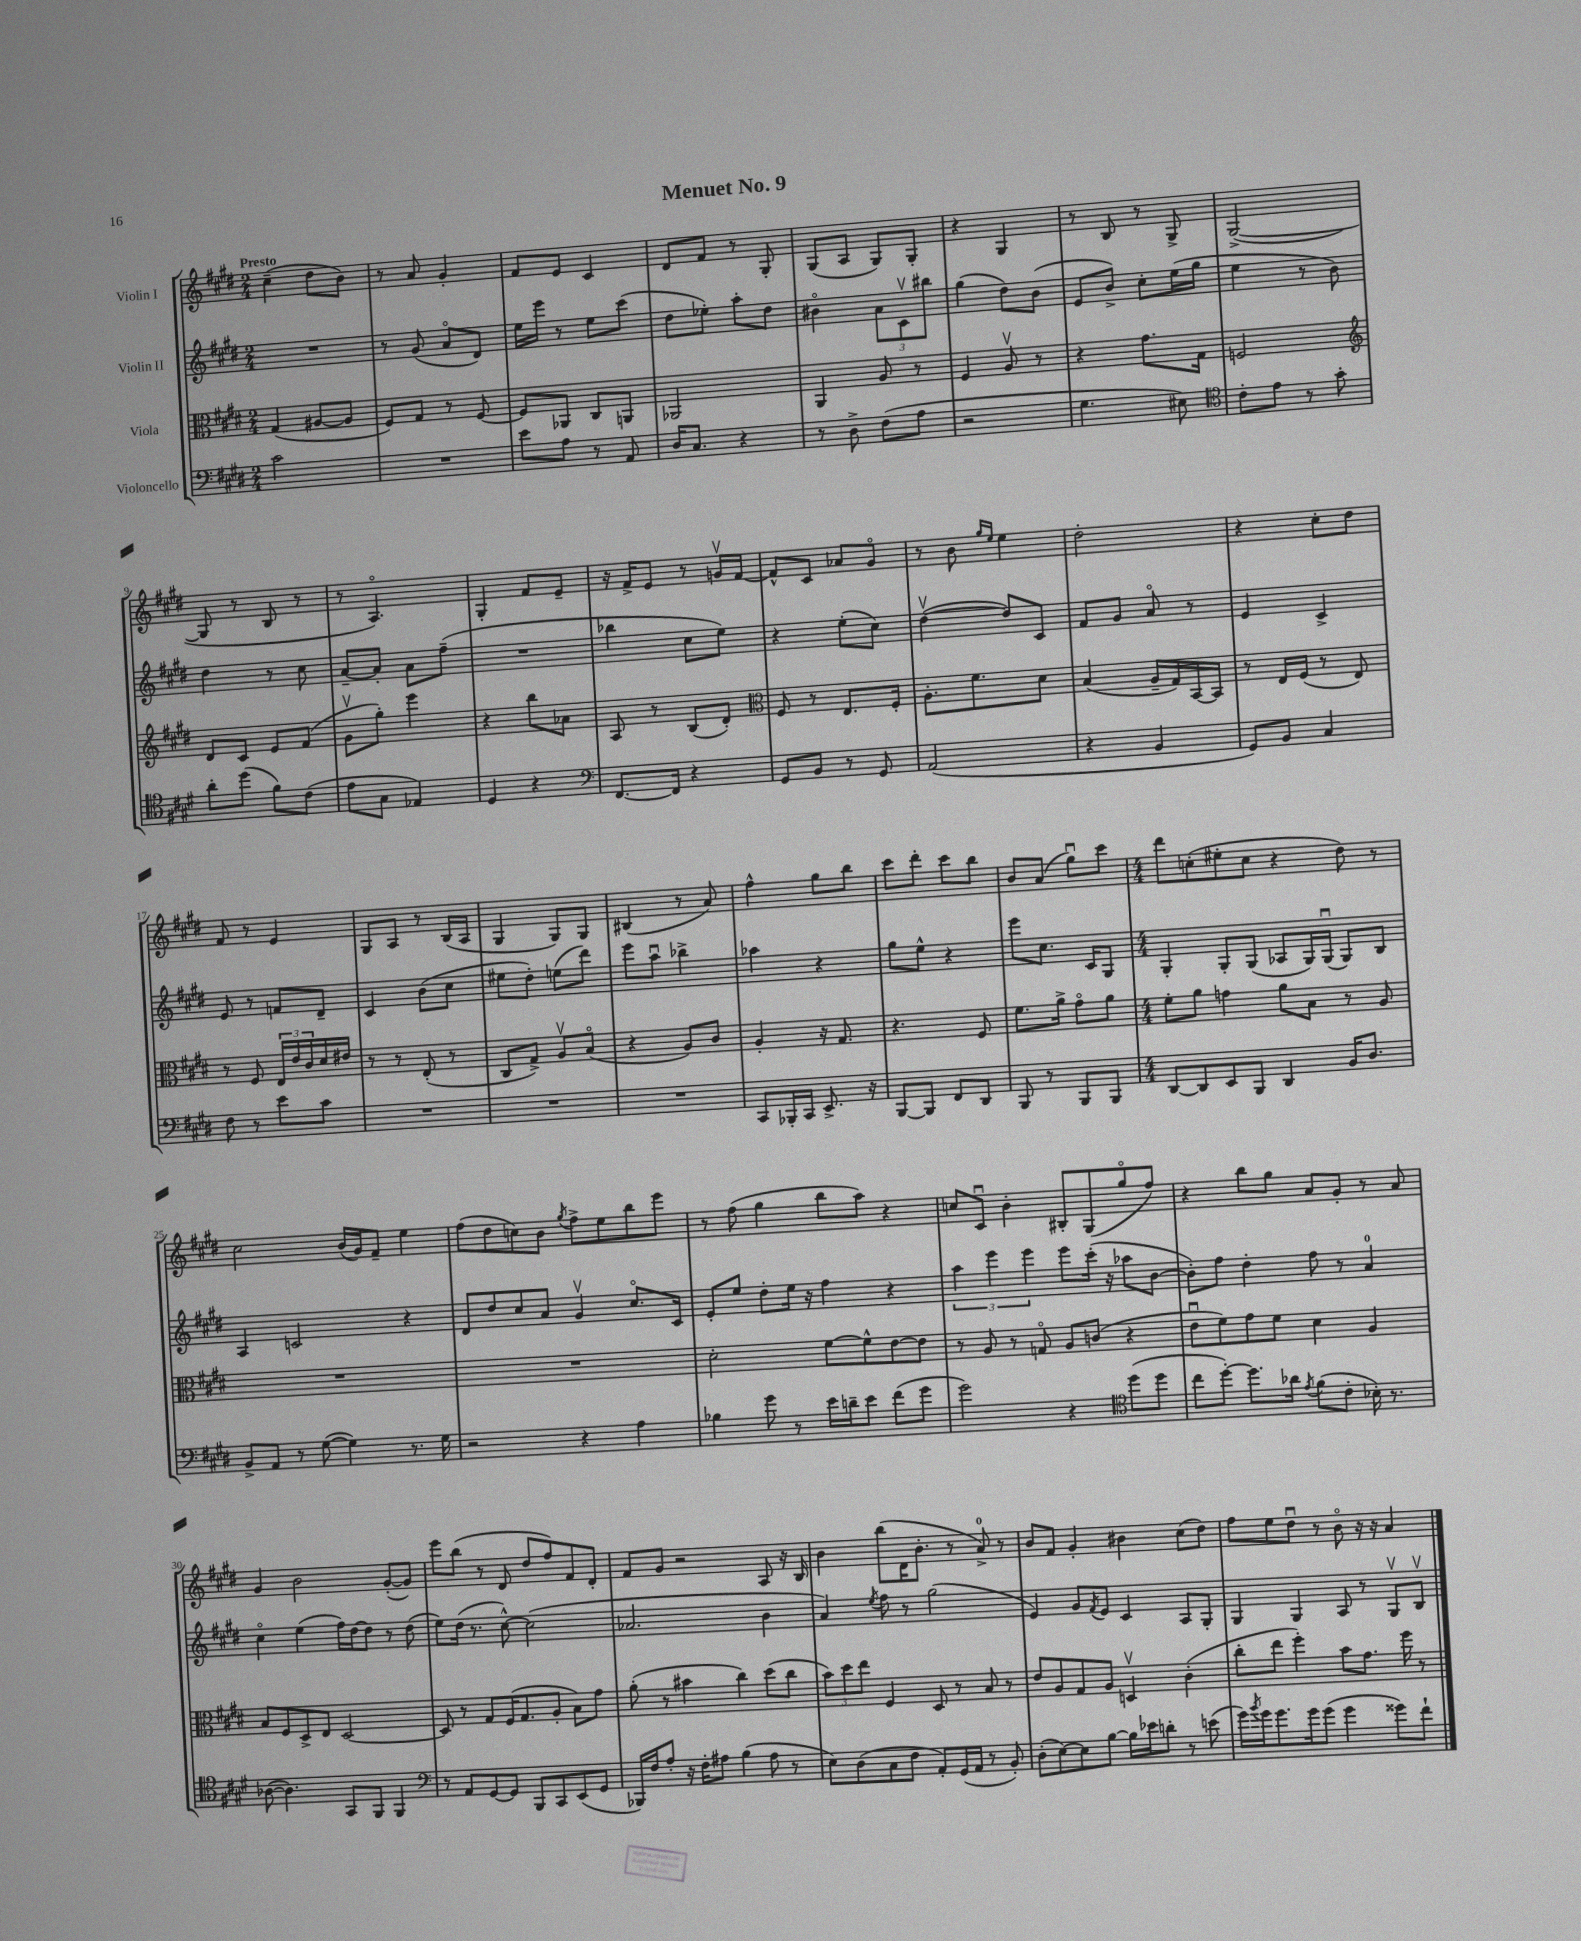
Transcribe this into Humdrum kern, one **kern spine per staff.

**kern	**kern	**kern	**kern
*part4	*part3	*part2	*part1
*staff4	*staff3	*staff2	*staff1
*I"Violoncello	*I"Viola	*I"Violin II	*I"Violin I
*clefF4	*clefC3	*clefG2	*clefG2
*k[f#c#g#d#]	*k[f#c#g#d#]	*k[f#c#g#d#]	*k[f#c#g#d#]
*M2/4	*M2/4	*M2/4	*M2/4
=1	=1	=1	=1
!	!	!	!LO:TX:a:B:t=Presto
2c#\	(4G#/	2r	(4cc#~\
.	[8A#X/L	.	8dd#\L
.	8A#/J]	.	8b\J)
=2	=2	=2	=2
2r	8F#/L)	8r	8r
.	8G#/J	(8g#/	8a/
.	8r	8a/L	4g#'/
.	[8F#/	8d#/J)	.
=3	=3	=3	=3
8e\L	8F#/L]	16ee\LL	8f#/L
.	.	16eee\JJ	.
8A\J	8AA-X/J	8r	8e/J
8r	8C#/L	8ee\L	4c#/
8AA/	8AAn/J	(8ccc#\J	.
=4	=4	=4	=4
16D#/KL	2AA-X/	8dd#\L	8d#/L
8.C#/J	.	.	.
.	.	8ee-X'\J)	8f#/J
4r	.	8aa'\L	8r
.	.	8dd#\J	8G#'/
=5	=5	=5	=5
8r	4AA/	4b#X\	(8G#/L
8D#^\	.	.	8A/J
(8F#\L	8A/	12a\L	8G#/L)
.	.	12c#v\	.
8A\J	8r	.	8G#'/J
.	.	12bb#X\J	.
=6	=6	=6	=6
2r	4F#/	(4gg#\	4r
.	8Av/	8dd#\L)	4G#/
.	8r	(8b\J	.
=7	=7	=7	=7
4.G#\	4r	8e/L	8r
.	.	8b^/J)	8B/
.	8.g#\L	8cc#'\L	8r
8E#X\)	.	(16ee\L	8G#^/
.	16G#\Jk	16gg#\JJ	.
=8	=8	=8	=8
*clefC4	*	*	*
8c#'\L	2Fn/	4ee\	([2G#^/
8e\J	.	.	.
8r	.	8r	.
8g#'\	.	8b\)	.
!!LO:LB:g=z
=9	=9	=9	=9
*	*clefG2	*	*
8a'\L	8d#/L	4dd#\	8G#/]
(8dd#\J	8c#/J	.	8r
8f#\L)	8e/L	8r	8B/
(8c#\J	(8f#/J	8cc#\	8r
=10	=10	=10	=10
8e\L	8g#v\L	[8a~/L	8r
8G#\J	8gg#'\J)	8a'/J]	4.A/)
4E-X/)	4eee\	8a\L	.
.	.	(8ff#~\J	.
=11	=11	=11	=11
4D#/	4r	2r	4G#'/
4r	8bb\L	.	8f#/L
.	8a-X\J	.	8e~/J
=12	=12	=12	=12
*clefF4	*	*	*
[8.FF#/L	8A/	4bb-X\	16r
.	.	.	16f#^/KL
.	8r	.	8e/J
16FF#/Jk]	.	.	.
4r	(8B/L	8cc#\L	8r
.	8d#'/J)	8ee\J)	16gnv/LL
.	.	.	[16f#/JJ
=13	=13	=13	=13
*	*clefC3	*	*
8GG#/L	8F#/	4r	8f#^^/L]
8BB/J	8r	.	8c#/J
8r	8.E/L	(8ee'\L	8a-X/L
8GG#/	.	8cc#\J)	8g#/J
.	16F#'/Jk	.	.
=14	=14	=14	=14
(2AA/	8.A'\L	([4dd#v\	8r
.	.	.	8b\
.	8.f#\	.	.
.	.	.	16qqgg#/LL
.	.	.	16qqee/JJ
.	.	8dd#/L])	4ee\
.	8d#\J	8c#/J	.
=15	=15	=15	=15
4r	(4B/	8f#/L	2dd#'\
.	.	8g#/J	.
4BB/	16A~/LL	8a/	.
.	16G#/)	.	.
.	[16BB/	8r	.
.	16BB/JJ]	.	.
=16	=16	=16	=16
8GG#/L)	8r	4e/	4r
8BB/J	16E/LL	.	.
.	(16F#/JJ	.	.
4C#/	8r	4c#^/	8cc#'\L
.	8E/)	.	8dd#\J
!!LO:LB:g=z
=17	=17	=17	=17
8F#\	8r	8e/	8f#/
8r	8F#/	8r	8r
8e\L	24E/LL	8fn/L	4e/
.	24e/	.	.
.	24c#/	.	.
8c#\J	16d#/	8d#~/J	.
.	16e#X/JJ	.	.
=18	=18	=18	=18
2r	8r	4c#/	8G#/L
.	8r	.	8A/J
.	(8E'/	(8b\L	8r
.	8r	8cc#\J	(16B/LL
.	.	.	16A/JJ
=19	=19	=19	=19
2r	8C#/L	8ee#X\L	4G#/
.	8G#^/J)	8dd#'\J)	.
.	8Av/L	(8een\L	8G#/L)
.	(8B/J	8ddd#\J)	8G#/J
=20	=20	=20	=20
2r	4r	8eee\L	(4B#X/
.	.	8aau\J	.
.	8A/L)	4bb-X^\	8r
.	8c#/J	.	8a/)
=21	=21	=21	=21
8CC#/L	4A'/	4aa-X\	4ff#^^\
16BBB-X'/L	.	.	.
16CC#/JJ	.	.	.
8.EE^/	16r	4r	8gg#\L
.	8.G#/	.	.
.	.	.	8bb\J
16r	.	.	.
=22	=22	=22	=22
[8BBB/L	4.r	8gg#\L	8ccc#\L
8BBB/J]	.	8ee^^\J	8ddd#'\J
8FF#/L	.	4r	8ccc#\L
8DD#/J	8F#/	.	8bb\J
=23	=23	=23	=23
8BBB/	8.f#\L	8eee\L	8b/L
8r	.	8.cc#\J	(8a/J
.	16a^\Jk	.	.
8BBB/L	8g#\L	.	8gg#u\L)
.	.	16c#/KL	.
8BBB/J	8a\J	8G#/J	8ccc#\J
=24	=24	=24	=24
*M4/4	*M4/4	*M4/4	*M4/4
[8DD#/L	8f#'\L	4G#'/	8ddd#\L
8DD#/]	8a\J	.	(8ccn'\
8EE/	4gn\	8G#'/L	8ee#X'\
8BBB/J	.	(8G#/J	8cc\J
4DD#/	8a\L	8A-X/L	4r
.	8B\J	16G#/L)	.
.	.	(16G#u/JJ	.
16BB/KL	8r	8G#/L)	8dd#\)
8.D#/J	.	.	.
.	8A/	8B/J	8r
!!LO:LB:g=z
=25	=25	=25	=25
8BB^/L	1r	4A/	2cc#\
8AA/J	.	.	.
8r	.	2cn/	.
([8G#\	.	.	.
4G#\])	.	.	(16b/LL
.	.	.	16g#/J)
.	.	.	8f#~/J
8.r	.	4r	4ee\
16G#\	.	.	.
=26	=26	=26	=26
2r	1r	8d#/L	(8ff#\L
.	.	8dd#/	8dd#\
.	.	8cc#/	8ccn\)
.	.	8a/J	8b\J
.	.	.	8qgg#/
4r	.	4g#v/	8ff#^\L
.	.	.	8ee\
4A\	.	8.cc#/L	8bb\
.	.	.	8eee\J
.	.	16c#/Jk	.
=27	=27	=27	=27
4B-X\	2d#'\	8e'/L	8r
.	.	8ee/J	(8ff#\
8g#\	.	8dd#'\L	4gg#\
8r	.	16ee\Jk	.
.	.	16r	.
16e\LL	[8f#\L	4ff#\	8bb\L
16dn~\J	.	.	.
8e\J	8f#^^\]	.	8aa\J)
(8f#\L	[8e\	4r	4r
8g#\J	8e\J]	.	.
=28	=28	=28	=28
2g#\)	8r	6aa\	8ccn/L
.	8A/	.	8c#u/J
.	.	6eee\	.
.	8r	.	4b'\
.	.	6eee\	.
.	8Gn/	.	.
4r	8A/L	8eee\L	8B#X'/L
.	(8cn/J	(16ccc#'\Jk	(8G#/
.	.	16r	.
*clefC4	*	*	*
(8dd#\L	4r	8aa-X\L	8gg#/
8dd#\J	.	[8b\J	8ff#/J)
=29	=29	=29	=29
8cc#\L	8eu\L	8b'\L])	4r
[8dd#'\J)	8f#\)	8ff#\J	.
8.dd#\L]	8g#\	4dd#'\	8bb\L
.	8f#\J	.	8gg#\J
16a-X\Jk	.	.	.
8qe/	.	.	.
(8f#\L	4d#\	8ff#\	8a/L
8c#'\J	.	8r	8g#'/J
16B-X'\)	4A/	4a/	8r
8.r	.	.	.
.	.	.	8a/
!!LO:LB:g=z
=30	=30	=30	=30
([8A-X\	8B/L	4cc#\	4g#/
4.A-\])	8F#/	.	.
.	8D#^/	(4ee\	2b\
.	8E/J	.	.
8GG#/L	[2D#/	16ff#\LL)	.
.	.	[16dd#\J	.
8FF#/J	.	8dd#\J]	.
4FF#/	.	8r	([8g#'/L
.	.	(8dd#\	8g#/J])
=31	=31	=31	=31
*clefF4	*	*	*
8r	8D#/]	8ee\L)	8eee\L
8AA/L	8r	(16dd#\Jk	(8bb\J
.	.	8.r	.
[8GG#/	8G#/L	.	8r
8GG#/J]	(16F#/K	[8cc#^^\)	8d#/
.	8.G#/	.	.
8BBB/L	.	(2cc#\]	8dd#/L
8CC#/	8A'/J	.	8ff#/)
(8EE/	8B\L)	.	8f#/
8GG#/J	8g#\J	.	8d#'/J
=32	=32	=32	=32
16BBB-X/LL)	(8a'\	2.a-X/	8f#/L
16F#/J	.	.	.
8A'/J	8r	.	8g#/J
16r	4b#X\	.	2r
16F#'\KL	.	.	.
8A#X\J	.	.	.
(4B\	4cc#\)	.	.
8A#\	(8dd#\L	4b\	8A/
8r	8cc#\J	.	16r
.	.	.	16B/
=33	=33	=33	=33
8E\L)	12b\L)	4a/)	4b\
.	12dd#\	.	.
(8D#\	.	.	.
.	12ee\J	.	.
.	.	8qee/	.
8C#\	4F#/	8ff#\	(8bb\L
8F#\J	.	8r	16d#\K
.	.	.	8.b'\J
8AA'/L)	8D#/	(2gg#\	.
(16GG#/L	8r	.	8r
16AA/JJ	.	.	.
8r	8B/	.	8a^/)
8BB'/)	8r	.	8r
=34	=34	=34	=34
(8D#'\L	8e/L	4e/)	8b/L
[8E\)	8A/	.	8f#/J
8E\]	8G#/	8g#/L	4g#'/
.	.	8qf#/	.
[8B\J	8A/J	8e/J	.
16B\LL]	4Dnv/	4c#/	4b#X\
16e-X\J	.	.	.
8dn'\J	.	.	.
8r	(4c#'\	8A/L	(8cc#\L
(8en\	.	8G#'/J	8dd#\J)
=35	=35	=35	=35
16g#\LL)	8cc#'\L	4G#/	8ff#\L
8qb/	.	.	.
16g#\J	.	.	.
8.g#\	8ee\J	.	8ee\
.	4ff#'\)	4G#/	8dd#u\J
16g#\k	.	.	.
(8g#\J	.	.	8r
4g#\	8b\L	8A/	8b\
.	8.g#\J	8r	16r
.	.	.	16r
8g##X\L)	.	8G#v/L	4a/
.	16ff#\	.	.
8f#`\J	8r	8Bv/J	.
==	==	==	==
*-	*-	*-	*-
